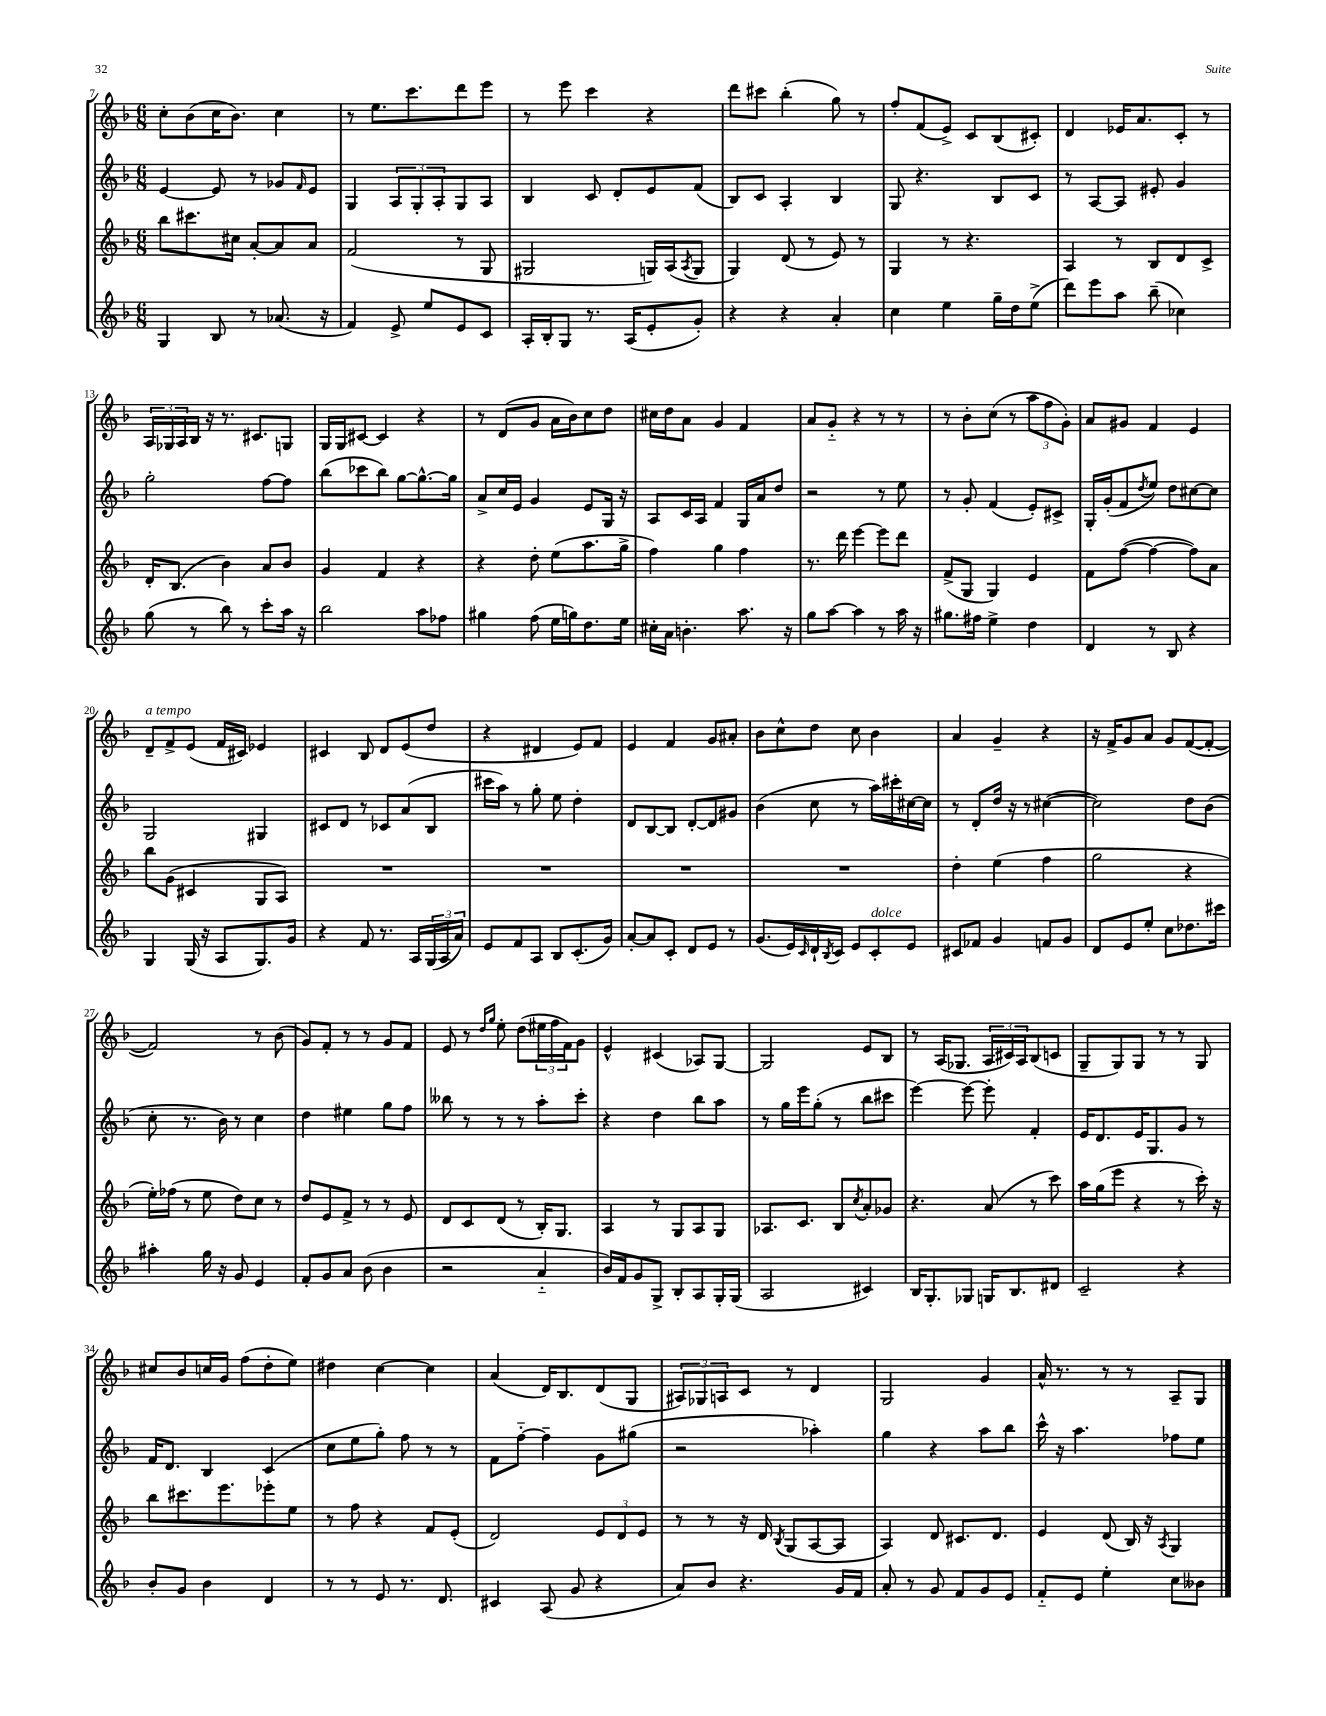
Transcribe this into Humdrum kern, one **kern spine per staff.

**kern	**kern	**kern	**kern
*staff4	*staff3	*staff2	*staff1
*clefG2	*clefG2	*clefG2	*clefG2
*k[b-]	*k[b-]	*k[b-]	*k[b-]
*M6/8	*M6/8	*M6/8	*M6/8
4G	8bb-	[4e	8cc'
.	8.ccc#	.	(8b-
8B-	.	8e]	16cc
.	16cc#	.	8.b-)
8r	[8a'	8r	.
(8.a-	8a]	8g-	4cc
.	.	16qqf	.
.	8a	8e	.
16r	.	.	.
=	=	=	=
4f)	(2f	4G	8r
.	.	.	8.ee
8e^	.	12A	.
.	.	.	8.ccc
.	.	12G'	.
8ee	.	.	.
.	.	12A'	.
8e	8r	8G	8ddd
8c	8G	8A	8eee
=	=	=	=
16A'	2G#	4B-	8r
16B-'	.	.	.
8G	.	.	8eee
8.r	.	8c	4ccc
.	.	8d'	.
(16A	.	.	.
8e'	16G)	8e	4r
.	(16A	.	.
.	8qA	.	.
8g')	8G	(8f	.
=	=	=	=
4r	4G)	8B-)	8ddd
.	.	8c	8ccc#
4r	(8d	4A'	(4bb-'
.	8r	.	.
4a'	8e)	4B-	8gg)
.	8r	.	8r
=	=	=	=
4cc	4G	8G	8ff'
.	.	4.r	(8f
4ee	8r	.	8e^)
.	4.r	.	8c
16gg~	.	8B-	(8B-
16dd	.	.	.
(8ee^	.	8c	8c#')
=	=	=	=
8ddd)	4A	8r	4d
8eee	.	[8A	.
8aa	8r	8A]	16e-
.	.	.	8.a
(8bb-~	8B-	8e#'	.
4cc-)	8d	4g	8c'
.	8c^	.	8r
=	=	=	=
(8gg	16d'	2gg'	24A
.	.	.	24G-
.	(8.B-	.	.
.	.	.	24A
8r	.	.	16B-
.	.	.	16r
8bb-)	4b-)	.	8.r
8r	.	.	.
.	.	.	8.c#
8ccc'	8a	[8ff	.
16aa	8b-	8ff]	8G
16r	.	.	.
=	=	=	=
2bb-	4g	(8bb-	16G
.	.	.	16G
.	.	8ccc-	[8c#
.	4f	8bb-)	4c#]
.	.	[8gg	.
8aa	4r	8.gg^^_	4r
8ff-	.	.	.
.	.	16gg]	.
=	=	=	=
4gg#	4r	8a^	8r
.	.	16cc	(8d
.	.	16e	.
(8ff	8dd'	4g	8g
16ee	(8ee	.	16a
16gg)	.	.	16b-)
8.dd	8.aa	8e	8cc
.	.	16G	8dd
16ee	16gg^	16r	.
=	=	=	=
16cc#'	4ff)	8A	16cc#
16a	.	.	16dd
4.b'	.	16c	8a
.	.	16A	.
.	4gg	4f	4g
8.aa	4ff	16G	4f
.	.	16a	.
.	.	8dd	.
16r	.	.	.
=	=	=	=
8gg	8.r	2r	8a
[8aa	.	.	8g'~
.	16ddd	.	.
4aa]	[4eee	.	4r
8r	8eee]	8r	8r
16aa	8ddd	8ee	8r
16r	.	.	.
=	=	=	=
8.gg#	(8f^	8r	8r
.	8G	8g'	8b-'
16ff#	.	.	.
4ee^	4G)	(4f	(8cc
.	.	.	8r
4dd	4e	8e')	12aa
.	.	.	12ff
.	.	8c#^	.
.	.	.	12g')
=	=	=	=
4d	8f	16G'	8a
.	.	(16g'	.
.	([8ff	8f	8g#
.	.	8qdd	.
8r	4ff_	8ee)	4f
8B-	.	8dd	.
4r	8ff])	[8cc#	4e
.	8a	8cc#]	.
=	=	=	=
4G	8bb-	2G	8d~
.	(8g	.	8f^
(16G	4c#	.	(8e
16r	.	.	.
8A	.	.	16f
.	.	.	16c#)
8.G)	8G	4G#	4e-
.	8A)	.	.
16g	.	.	.
=	=	=	=
4r	2.r	8c#	4c#
.	.	8d	.
8f	.	8r	8B-
8.r	.	8c-	8d
.	.	(8a	(8e
16A	.	.	.
(24G	.	8B-	8dd
24A	.	.	.
24a)	.	.	.
=	=	=	=
8e	2.r	16ccc#	4r
.	.	16aa)	.
8f	.	8r	.
8A	.	8gg'	4d#
8B-	.	8ee	.
(8.c'	.	4dd'	8e)
.	.	.	8f
16g)	.	.	.
=	=	=	=
[8a'	2.r	8d	4e
8a]	.	[8B-	.
8c'	.	8B-]	4f
8d	.	[8d'	.
8e	.	8d]	8g
8r	.	8g#	8a#'
=	=	=	=
(8.g	2.r	(4b-	8b-
.	.	.	8cc^^
16e)	.	.	.
16qqc	.	.	.
16d`	.	8cc	8dd
8qB-	.	.	.
16c	.	.	.
8e	.	8r	8cc
8c'	.	16aa)	4b-
.	.	16ccc#'	.
8e	.	[16cc#	.
.	.	16cc#]	.
=	=	=	=
8c#	4dd'	8r	4a
8f-	.	8d'	.
4g	(4ee	16dd	4g~
.	.	16r	.
.	.	8r	.
8f	4ff	([4cc#	4r
8g	.	.	.
=	=	=	=
8d	2gg	2cc#])	16r
.	.	.	16f^
8e	.	.	8g
8ee'	.	.	8a
8cc	.	.	8g
8.dd-	4r	8dd	([8f
.	.	(8b-	8f'_
16ccc#	.	.	.
=	=	=	=
4aa#'	16ee')	8cc'	2f])
.	(16ff-	.	.
.	8r	8.r	.
16gg	8ee	.	.
16r	.	16b-)	.
8g	8dd)	8r	.
4e	8cc	4cc	8r
.	8r	.	(8b-
=	=	=	=
8f'	8dd	4dd	8g)
8g	8e	.	8f'
8a	8f^	4ee#	8r
(8b-	8r	.	8r
4b-	8r	8gg	8g
.	8e	8ff	8f
=	=	=	=
2r	8d	8bb--	8e
.	8c	8r	8r
.	.	.	16qqdd
.	.	.	16qqgg
.	(8d	8r	8ee'
.	8r	8r	(8dd
4a'~	16B-')	8aa'	24ee#
.	.	.	24ff
.	8.G	.	.
.	.	.	24f)
.	.	8ccc'	8g
=	=	=	=
16b-)	4A	4r	4e^^
16f	.	.	.
8g	.	.	.
8G^	8r	4dd	(4c#
8B-'	8G	.	.
8A	8A	8bb-	8A-)
16G'	8G	8aa	[8G
(16G	.	.	.
=	=	=	=
2A	8.A-	8r	2G]
.	.	16gg	.
.	8.c	16eee	.
.	.	(8gg'	.
.	8B-	8r	.
.	8qcc	.	.
4c#)	8a'	8bb-	8e
.	8g-	8ccc#	8B-
=	=	=	=
16B-	4.r	[4eee)	8r
8.G'	.	.	.
.	.	.	(16A
.	.	.	8.G-
8G-	.	8eee_	.
16G	(8a	8eee']	24A
.	.	.	24c#)
8.B-	.	.	.
.	.	.	24A
.	8r	4f'	(8B-
8d#	8ccc)	.	8c
=	=	=	=
2c~	16aa	16e	8G~
.	(16gg	8.d	.
.	8eee	.	8G)
.	4r	16e	8G
.	.	8.G	.
.	.	.	8r
4r	8r	8g	8r
.	16ccc')	8r	8G
.	16r	.	.
=	=	=	=
8b-'	8bb-	16f	8cc#
.	.	8.d	.
8g	8.ccc#	.	8b-
4b-	.	4B-	16cc
.	8.eee	.	16g
.	.	.	(8ff
4d	8eee-'	(4c	8dd'
.	8ee	.	8ee)
=	=	=	=
8r	8r	8cc	4dd#
8r	8ff	8ee	.
8e	4r	8gg')	[4cc
8.r	.	8ff	.
.	8f	8r	4cc]
8.d	.	.	.
.	(8e'	8r	.
=	=	=	=
4c#	2d)	8f	(4a
.	.	[8ff'~	.
(8A	.	4ff~]	16d)
.	.	.	8.B-
8g	.	.	.
4r	12e	8g	(8d
.	12d	.	.
.	.	(8gg#	8G
.	12e	.	.
=	=	=	=
8a)	8r	2r	12A#)
.	.	.	12G-
8b-	8r	.	.
.	.	.	12A
4.r	16r	.	8c
.	16d	.	.
.	8qB-	.	.
.	(8G	.	8r
.	[8A	4aa-')	4d
16g	8A]	.	.
16f	.	.	.
=	=	=	=
8a'	4A)	4gg	2G
8r	.	.	.
8g	8d	4r	.
8f	8.c#	.	.
8g	.	8aa	4g
.	8.d	.	.
8e	.	8bb-	.
=	=	=	=
8f'~	4e	16ccc^^	16a^^
.	.	16r	8.r
8e	.	4.aa	.
4ee'	(8d	.	8r
.	16B-)	.	8r
.	16r	.	.
.	8qA	.	.
8cc	4G	8ff-	8A~
8b--	.	8ee	8G
==	==	==	==
*-	*-	*-	*-
